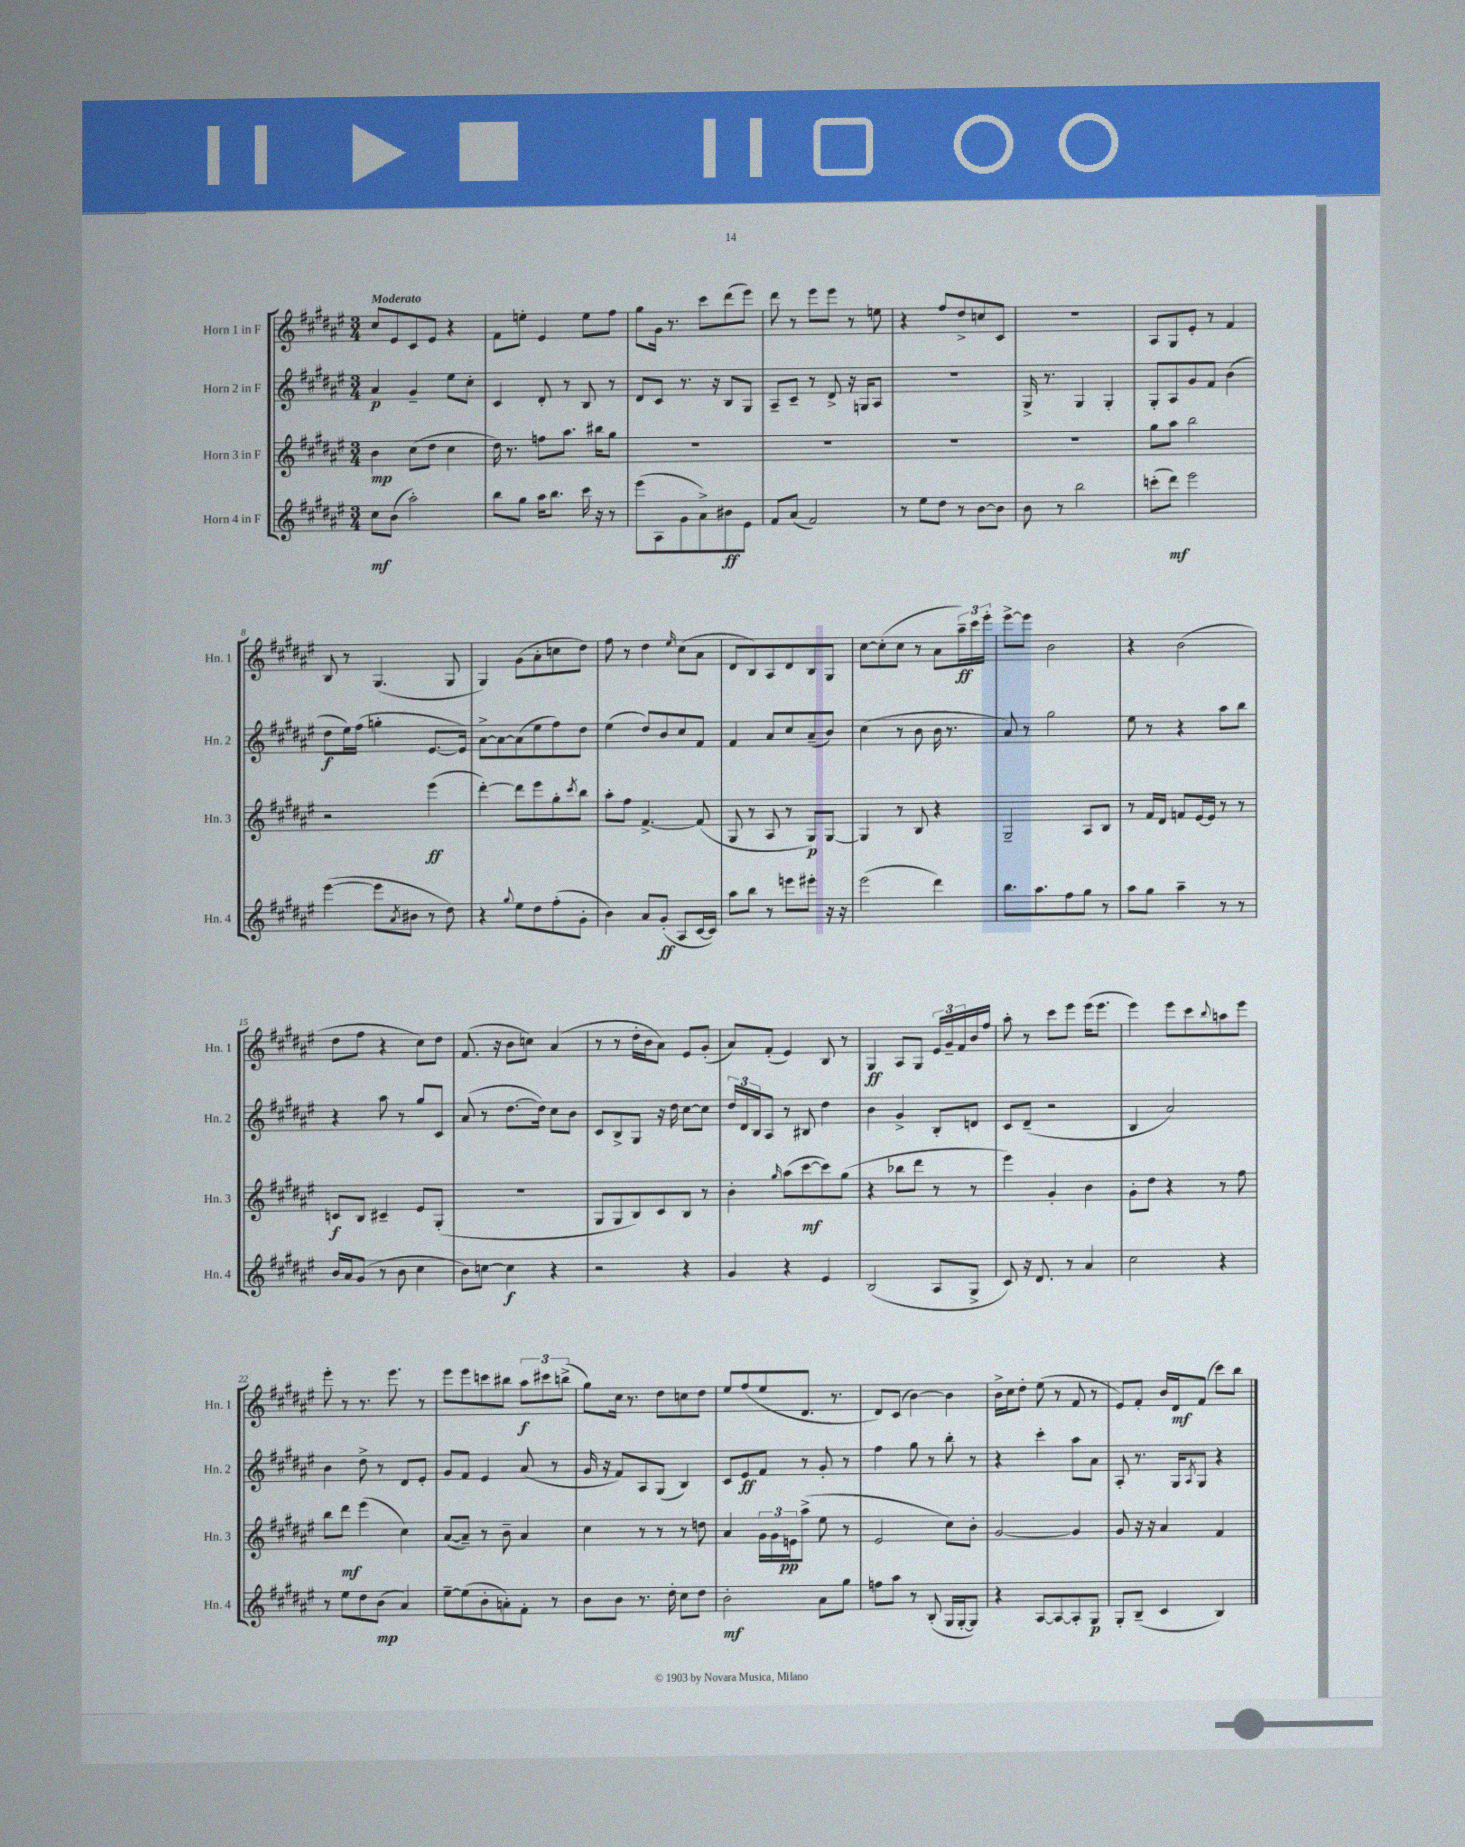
<<
\new StaffGroup <<
\new Staff = "s0" \with { instrumentName = "Horn 1 in F" shortInstrumentName = "Hn. 1" } {
    \clef treble \key fis \major \numericTimeSignature \time 3/4 \tempo "Moderato"
    cis''8 eis'8 cis'8 eis'8 r4 |
    fis'8 e''8-. eis'4 e''8 fis''8 |
    gis''8 gis'16 r8. cis'''8 dis'''8( eis'''8) |
    dis'''8 r8 eis'''8 eis'''8 r8 e''8 |
    r4 fis''8 dis''8-> c''8 cis'8 |
    R2. |
    ais8 gis8 eis'8-. r8 fis'4 |
    b8 r8 gis4.( gis8 |
    gis4) gis'8( ais'8-. c''8 dis''8) |
    fis''8 r8 dis''4 \grace { eis''16 } cis''8( ais'8 |
    dis'8 b8) ais8 dis'8 b8 gis8 |
    cis''8~ cis''8-.( cis''8 r8 ais'8 \tuplet 3/2 { ais''16--\ff) cis'''16 eis'''16-. } |
    eis'''8~-> eis'''8 b'2 |
    r4 b'2( |
    dis''8 fis''8 r4 cis''8) dis''8 |
    fis'8.( r16 b'8 c''8) ais'4( |
    r8 r8 dis''16-. b'16 ais'8) eis'8 gis'8-.( |
    ais'8) fis'8-.( eis'4) b8 r8 |
    gis4\ff ais8 gis8 \tuplet 3/2 { eis'16 gis'16-- fis'16 } b'16 fis''16 |
    ais''8-. r8 cis'''8 eis'''8 eis'''16( eis'''8. |
    eis'''4) eis'''8 cis'''8 \appoggiatura { b''8 } a''8 eis'''8 |
    eis'''8-. r8 r8. eis'''8. r8 |
    eis'''8 eis'''8 c'''8 bis''8 \tuplet 3/2 { ais''8\f cis'''8 b''8->( } |
    gis''8) cis''16 r8. dis''8 c''8 dis''8 |
    eis''8 fis''8( eis''8 dis'8. r8. |
    dis'8) cis'8( b'4~) b'4 |
    b'16-> cis''16 dis''8-. eis''8( r8 fis'8 r8 |
    eis'8) fis'8-. b'16 dis'16\mf fis'8( cis'''8) b''8 \bar "|." |
}
\new Staff = "s1" \with { instrumentName = "Horn 2 in F" shortInstrumentName = "Hn. 2" } {
    \clef treble \key fis \major \numericTimeSignature \time 3/4
    ais'4\p gis'4-- eis''8 cis''8-. |
    cis'4 dis'8-. r8 b8 r8 |
    dis'8 cis'8 r8. r16 b8 gis8 |
    ais8-- cis'8-- r8 dis'8-> r16 g16 ais8 |
    R2. |
    gis16-> r8. gis4 gis4-. |
    gis8-. ais8 gis'8 fis'8 b'4( |
    dis''8\f eis''16) fis''16( g''4-. eis'8.~ eis'16) |
    ais'8~-> ais'8~ ais'8( eis''8 fis''8) dis''8 |
    eis''4( dis''8) b'8 cis''8 fis'8 |
    fis'4 ais'8 cis''8 ais'8--( b'8) |
    cis''4( r8 b'8 b'16 r8. |
    ais'8) r8 gis''2 |
    eis''8 r8 r4 ais''8 b''8 |
    r4 ais''8 r8 gis''8 cis'8 |
    ais'8( r8 dis''8.~ dis''16) cis''8 b'8 |
    cis'8 b8-> gis8 r16 dis''16 cis''8~ cis''8 |
    \tuplet 3/2 { dis''16 dis'16 b16 } ais8 r8 bis8 dis''4 |
    b'4 gis'4-> b8-. d'8 |
    cis'8 dis'8--( r2 |
    b4 ais'2) |
    b'4 dis''8-> r8 dis'8 eis'8-. |
    gis'8 fis'8 eis'4 ais'8( r8 |
    gis'16 r16 fis'8) ais8 gis8( b4) |
    cis'8 eis'8\ff fis'8 r8 gis'8-. r8 |
    fis''4 gis''8 r8 b''8-. r8 |
    r4 cis'''4-. ais''8 ais'8 |
    ais8-. r8. gis16 \acciaccatura { ais8 } gis8 r4 \bar "|." |
}
\new Staff = "s2" \with { instrumentName = "Horn 3 in F" shortInstrumentName = "Hn. 3" } {
    \clef treble \key fis \major \numericTimeSignature \time 3/4
    b'4\mp cis''8( dis''8 cis''4 |
    dis''16) r8. f''8 ais''8. bis''16 gis''8 |
    R2. |
    R2. |
    R2. |
    R2. |
    gis''8 ais''8 b''2 |
    r2 eis'''4\ff( |
    dis'''4~-.) dis'''8 eis'''8 gis''8-. \acciaccatura { cis'''8 } b''8 |
    ais''8-. fis''8 fis'4.~-> fis'8( |
    gis8 r8 ais8 r8 gis8\p) gis8~ |
    gis4 r8 b8 r4 |
    gis2-- ais8 b8 |
    r8 fis'16 dis'16 f'8 eis'16~ eis'16 r8 r8 |
    c'8\f b8 cis'4-- eis'8 gis8-.( |
    R2. |
    gis8 gis8 b8) cis'8 b8 r8 |
    b'4-. \grace { gis''16 } ais''8( cis'''8~\mf cis'''8) gis''8( |
    r4 bes''8 dis'''8 r8 r8 |
    eis'''4) gis'4-. b'4 |
    gis'8-. dis''8 r4 r8 fis''8 |
    b''8 dis'''8\mf eis'''4( cis''4) |
    ais'8~( ais'8--) r8 b'8-- ais'4 |
    cis''4 r8 r8 r8 d''8 |
    ais'4 \tuplet 3/2 { gis'16 gis'16 e'16\pp } ais''8->( eis''8 r8 |
    eis'2 cis''8) b'8-. |
    gis'2~ gis'4 |
    gis'8 r16 r16 ais'4 fis'4 \bar "|." |
}
\new Staff = "s3" \with { instrumentName = "Horn 4 in F" shortInstrumentName = "Hn. 4" } {
    \clef treble \key fis \major \numericTimeSignature \time 3/4
    cis''8\mf b'8( ais''2-.) |
    b''8 gis''8 ais''16 b''8. cis'''16 r16 r8 |
    eis'''8( ais8 gis'8 ais'8->) bis'8\ff eis'8 |
    fis'8 ais'8( fis'2) |
    r8 eis''8 dis''8 r8 b'8~ b'8 |
    b'8 r8 b''2 |
    c'''8-.( dis'''8\mf) eis'''2 |
    eis'''4~( eis'''8 \acciaccatura { ais'8 } bis'8 r8 dis''8) |
    r4 \appoggiatura { gis''8 } eis''8 dis''8 fis''8-.( gis'8-. |
    b'4) ais'8 gis'8-.\ff( ais8 cis'16~ cis'16) |
    ais''8 b''8 r8 e'''8 eis'''8-. r16 r16 |
    eis'''2( dis'''4) |
    b''8. ais''8. fis''8 gis''8 r8 |
    ais''8 gis''8 ais''4-- r8 r8 |
    b'16 ais'16 gis'8( r8 b'8 cis''4 |
    b'8) c''8~ c''4\f r4 |
    r2 r4 |
    gis'4 r4 eis'4 |
    b2( ais8 gis8-> |
    cis'8) r16 dis'8. r8 ais'4 |
    cis''2 r4 |
    r8 eis''8 dis''8 b'8\mp( ais'4) |
    eis''8~-- eis''8( b'8-. a'8-.) fis'8-. r8 |
    b'8 b'8 r8. dis''16-. cis''8 dis''8 |
    b'2-.\mf ais'8 gis''8 |
    f''8 ais''8 r8 b8-.( gis16 gis16~-. gis8) |
    r4 ais8~ ais8~ ais8-. gis8\p |
    gis8-. b8--( cis'4 b4) \bar "|." |
}
>>
>>
